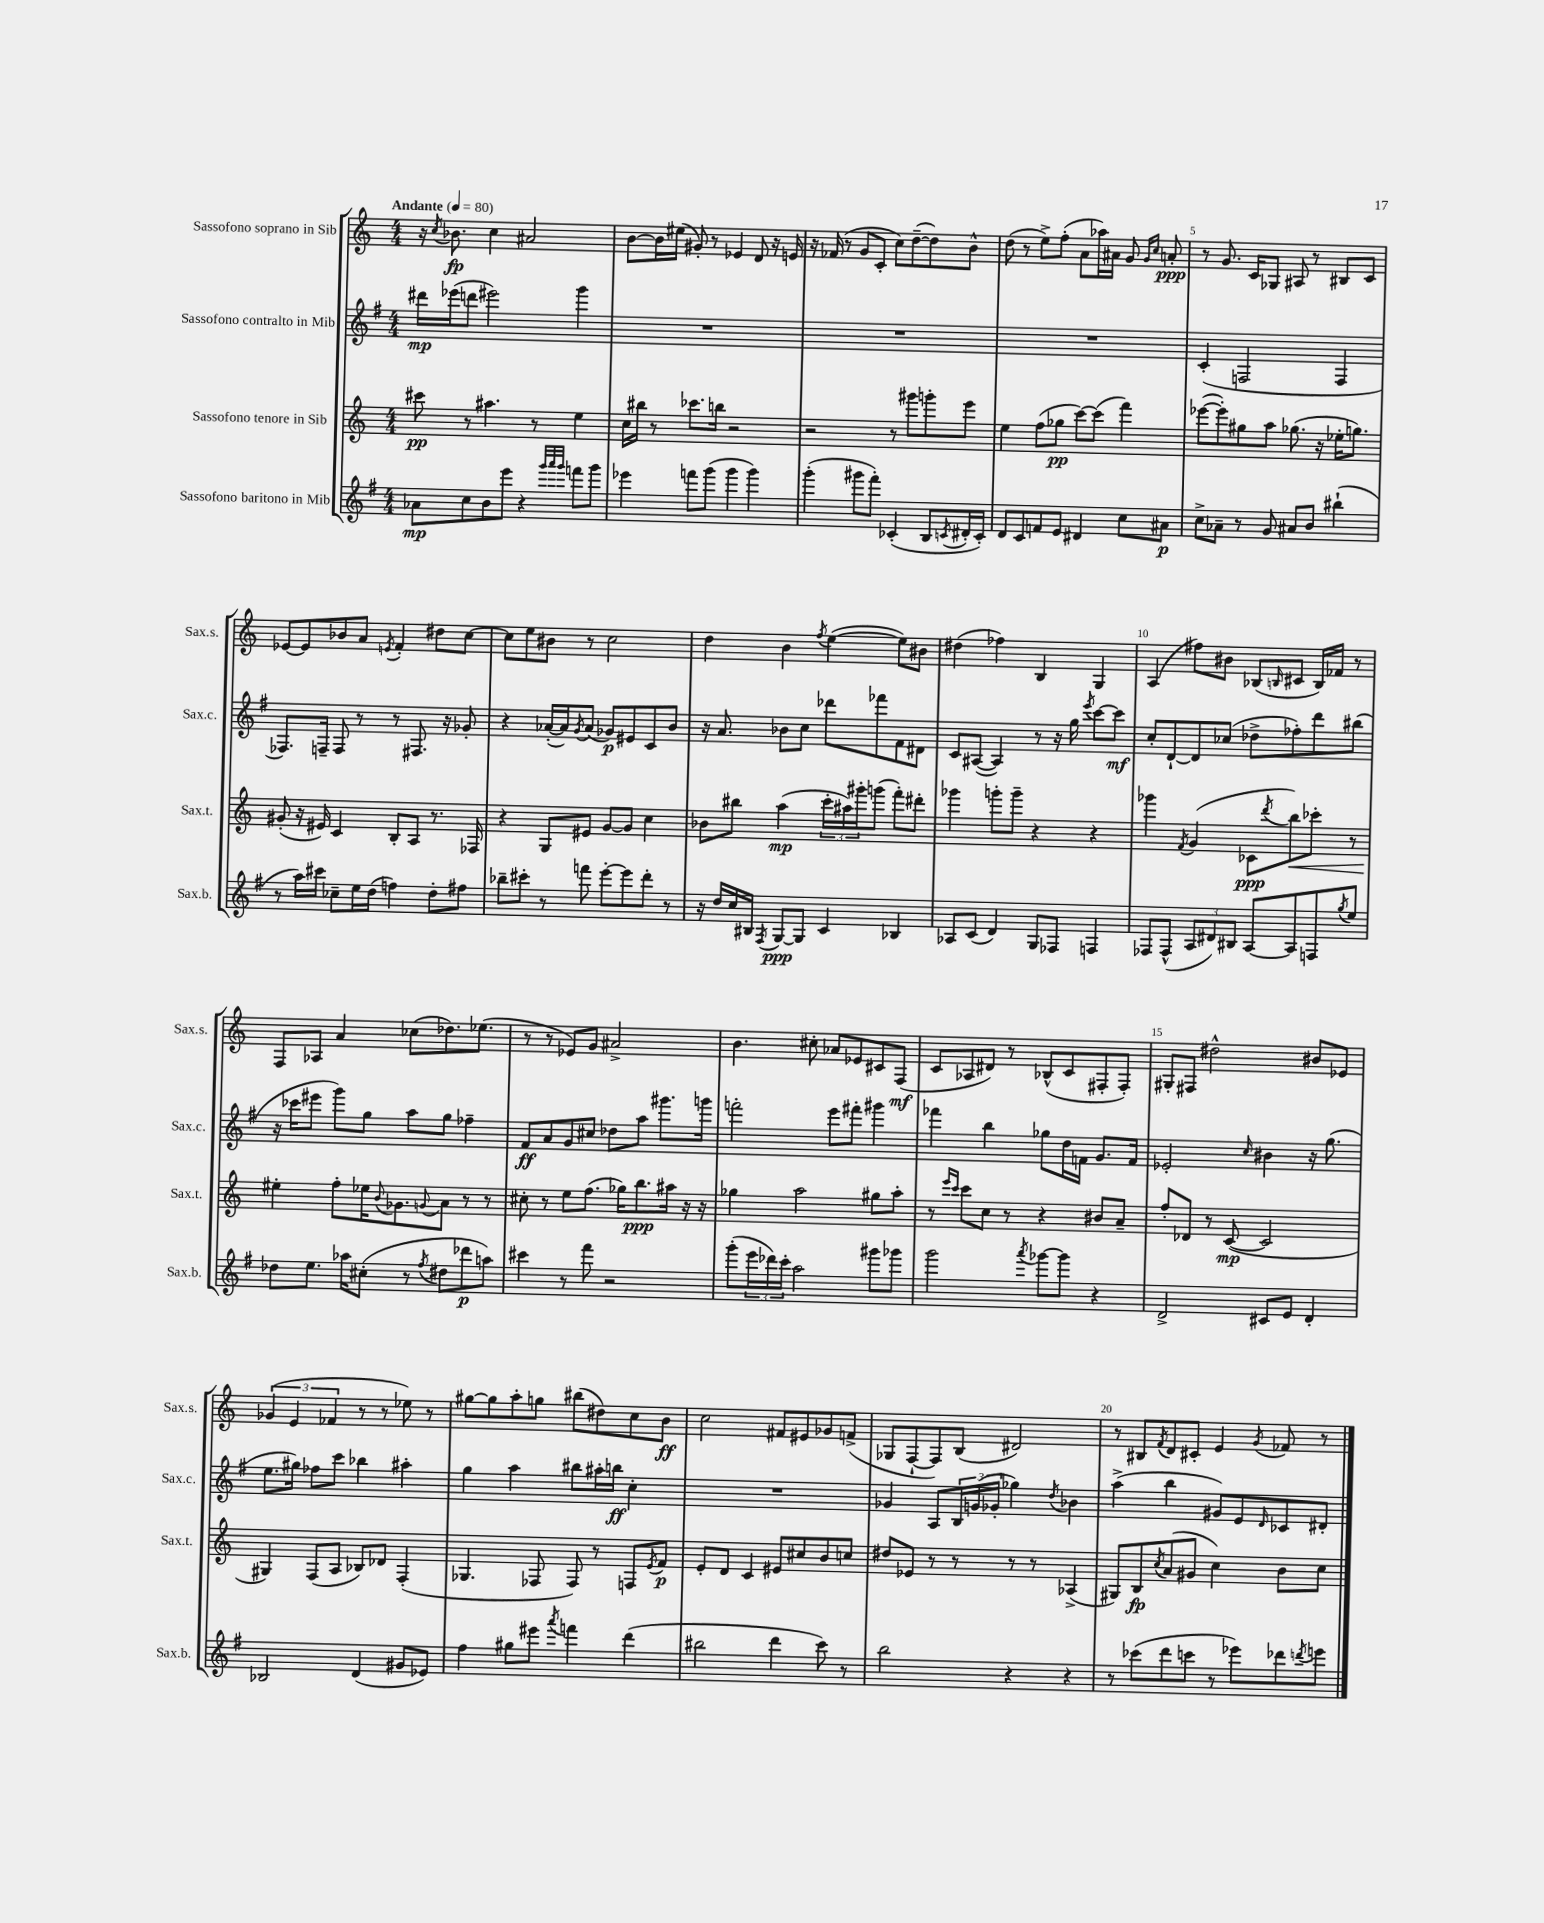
<<
\new StaffGroup <<
\new Staff = "s0" \with { instrumentName = "Sassofono soprano in Sib" shortInstrumentName = "Sax.s." } {
    \clef treble \key c \major \numericTimeSignature \time 4/4 \tempo "Andante" 4 = 80
    r16 \acciaccatura { c''8 } bes'8.\fp c''4 ais'2 |
    b'8~ b'16 eis''16( gis'8-.) r8 ees'4 d'8 r16 e'16 |
    r16 fes'16( r8 g'8 c'8-. c''8) d''8~--( d''8) b'8-^ |
    d''8( r8 e''8->) f''8-.( a'8 aes''16) ais'16 g'8 \grace { g'16 c''16 } a'8-.\ppp |
    r8 g'8. c'16 ges8 ais8 r8 bis8 c'8 |
    ees'8~ ees'8 bes'8 a'8 \acciaccatura { e'8 } f'4-. dis''8 c''8~ |
    c''8 e''8 bis'8 r8 c''2 |
    d''4 b'4 \acciaccatura { f''8 } e''4~( e''8) bis'8 |
    dis''4( fes''4) b4 g4 |
    a4( fis''8) bis'8 bes8( \grace { b16 } cis'8 b16) fes'16 r8 |
    f8 aes8 a'4 ces''8( des''8.) ees''8.( |
    r8 r8 ees'8) g'8 ais'2-> |
    b'4. cis''8-. aes'8 ees'8 cis'8 f8\mf( |
    c'8 aes8 dis'8) r8 bes8-^( c'8 fis8-. fis8-.) |
    gis8-. fis8 dis''2-^ bis'8 ees'8 |
    \tuplet 3/2 { ges'4( e'4 fes'4 } r8 r8 ees''8) r8 |
    gis''8~ gis''8 a''8-. g''8 bis''8( dis''8) c''8 b'8\ff |
    c''2 fis'8 eis'8 ges'8 f'8->( |
    ges8 f8~-! f8) b8( dis'2) |
    r8 bis8 \acciaccatura { f'8 } d'8 cis'8-. e'4 \acciaccatura { g'8 } fes'8 r8 \bar "|." |
}
\new Staff = "s1" \with { instrumentName = "Sassofono contralto in Mib" shortInstrumentName = "Sax.c." } {
    \clef treble \key g \major \numericTimeSignature \time 4/4
    dis'''16\mp ees'''16( d'''8 eis'''2) g'''4 |
    R1 |
    R1 |
    R1 |
    c'4-.( f2 f4 |
    fes8.) f16-- f8 r8 r8 fis8. r16 ges'8-. |
    r4 aes'16~-.( aes'16) \acciaccatura { g'8 } aes'8( ges'8\p) eis'8 c'8 b'8 |
    r16 a'8. bes'8 c''8 des'''8 fes'''8 fis'8 dis'8 |
    c'8 ais8~( ais4) r8 r16 g''16 \acciaccatura { e'''8 } c'''8~ c'''8\mf |
    c''8-. d'8~-! d'8 ces''8( des''8-> fes''8-.) d'''8 bis''8( |
    r16 ces'''16 eis'''8 g'''8) g''8 a''8 g''8 fes''4-- |
    fis'8\ff a'8 g'8 cis''8 des''8 a''8 gis'''8. g'''16 |
    f'''2-. e'''8 fis'''8-. gis'''4 |
    fes'''4 b''4 ges''8 d''16 f'16 g'8. f'16 |
    ees'2-. \grace { c''16 } bis'4 r16 g''8.( |
    e''8. gis''16) fes''8 c'''8 bes''4 ais''4-. |
    g''4 a''4 bis''8 ais''16-. b''16\ff c''4-. |
    R1 |
    ges'4 a8 \tuplet 3/2 { b16 g'16( ges'16-. } ges''4) \acciaccatura { d''8 } bes'4 |
    a''4->( b''4 gis'8) e'8 \grace { d'16 } ces'8 dis'8-. \bar "|." |
}
\new Staff = "s2" \with { instrumentName = "Sassofono tenore in Sib" shortInstrumentName = "Sax.t." } {
    \clef treble \key c \major \numericTimeSignature \time 4/4
    cis'''8\pp r8 ais''4. r8 e''4 |
    c''16 bis''16 r8 ces'''8. b''16 r2 |
    r2 r8 gis'''8 g'''8-. e'''8 |
    e''4 f''8( ges''8\pp c'''8~) c'''8( f'''4) |
    ees'''8~( ees'''8-.) gis''8 a''8 ges''8.( r16 ees''16-. g''8.) |
    gis'8-.( r16 eis'16) c'4 b8-. a8 r8. fes16 |
    r4 g8 eis'8 g'8~ g'8 c''4 |
    bes'8 bis''8 a''4\mp( \tuplet 3/2 { c'''16-. ais''16) gis'''16-. } g'''8( f'''8-.) dis'''8-. |
    ges'''4 g'''8-. g'''8-- r4 r4 |
    ges'''4 \acciaccatura { f'8 } g'4( ces'8\ppp \acciaccatura { d'''8 } b''8\<) ces'''8-. r8 |
    eis''4-.\! f''8-. ees''16 \appoggiatura { b'8 } ges'8. \appoggiatura { g'8 } a'8 r8 r8 |
    cis''8-. r8 e''8 f''8.( ges''16) b''8.\ppp ais''16 r16 r16 |
    ges''4 a''2 gis''8 a''8-. |
    r8 \grace { e'''16 c'''16 } c'''8 c''8 r8 r4 bis'8 a'8-- |
    f''8-. des'8 r8 c'8~\mp( c'2 |
    gis4) f8( a8 bes8) des'8 f4-.( |
    ges4. fes8 fes8) r8 f8 \acciaccatura { e'8 } f'8\p |
    e'8-. d'8 c'4 eis'8 cis''8 b'8 c''8 |
    dis''8 ees'8 r8 r8 r8 r8 aes4->( |
    gis8) b8\fp \acciaccatura { c''8 } a'8( gis'8 c''4) b'8 c''8 \bar "|." |
}
\new Staff = "s3" \with { instrumentName = "Sassofono baritono in Mib" shortInstrumentName = "Sax.b." } {
    \clef treble \key g \major \numericTimeSignature \time 4/4
    aes'8\mp c''8 b'8 e'''8 r4 \grace { g'''32 a'''32 g'''32 } f'''8 g'''8 |
    ees'''4 f'''8 g'''8( g'''4 g'''4) |
    g'''4-.( gis'''8 fis'''8-.) ces'4-.( b8 \acciaccatura { c'8 } dis'16-. c'16-.) |
    d'8 c'8 f'8 e'8 dis'4 c''8 ais'8\p |
    c''8-> aes'8-- r8 g'8 ais'8 b'8 bis''4-!( |
    r8 a''16) cis'''16 ces''8-- e''16 d''16( f''4) d''8-. fis''8 |
    bes''8-- cis'''8-. r8 f'''8 e'''8~-. e'''8 d'''8-. r8 |
    r16 d''16 c''16 bis16 \acciaccatura { fis8 } g8~\ppp g8 c'4 bes4 |
    aes8 c'8( d'4) g8 fes8 f4 |
    fes8 fes8-^( \tuplet 3/2 { a8 dis'8) bis8 } a8~ a8 f8 \acciaccatura { g''8 } e''8 |
    des''8 e''8. aes''16 cis''8-.( r8 \acciaccatura { fis''8 } dis''8 des'''8\p a''8) |
    cis'''4 r8 fis'''8 r2 |
    g'''8-.( \tuplet 3/2 { e'''16 des'''16) c'''16-. } a''2 gis'''8 ges'''8 |
    g'''2 \acciaccatura { a'''8 } ges'''8~ ges'''8 r4 |
    d'2-> cis'8 e'8 d'4-. |
    bes2 d'4( gis'8 ees'8) |
    fis''4 gis''8 eis'''8 \acciaccatura { a'''8 } f'''4 d'''4( |
    bis''2 d'''4 c'''8) r8 |
    b''2 r4 r4 |
    r8 ces'''8( d'''8 c'''8 r8 ees'''8) des'''8 \acciaccatura { d'''8 } e'''8 \bar "|." |
}
>>
>>
\layout { \context { \Score \override BarNumber.break-visibility = ##(#f #t #t) barNumberVisibility = #(every-nth-bar-number-visible 5) } }
